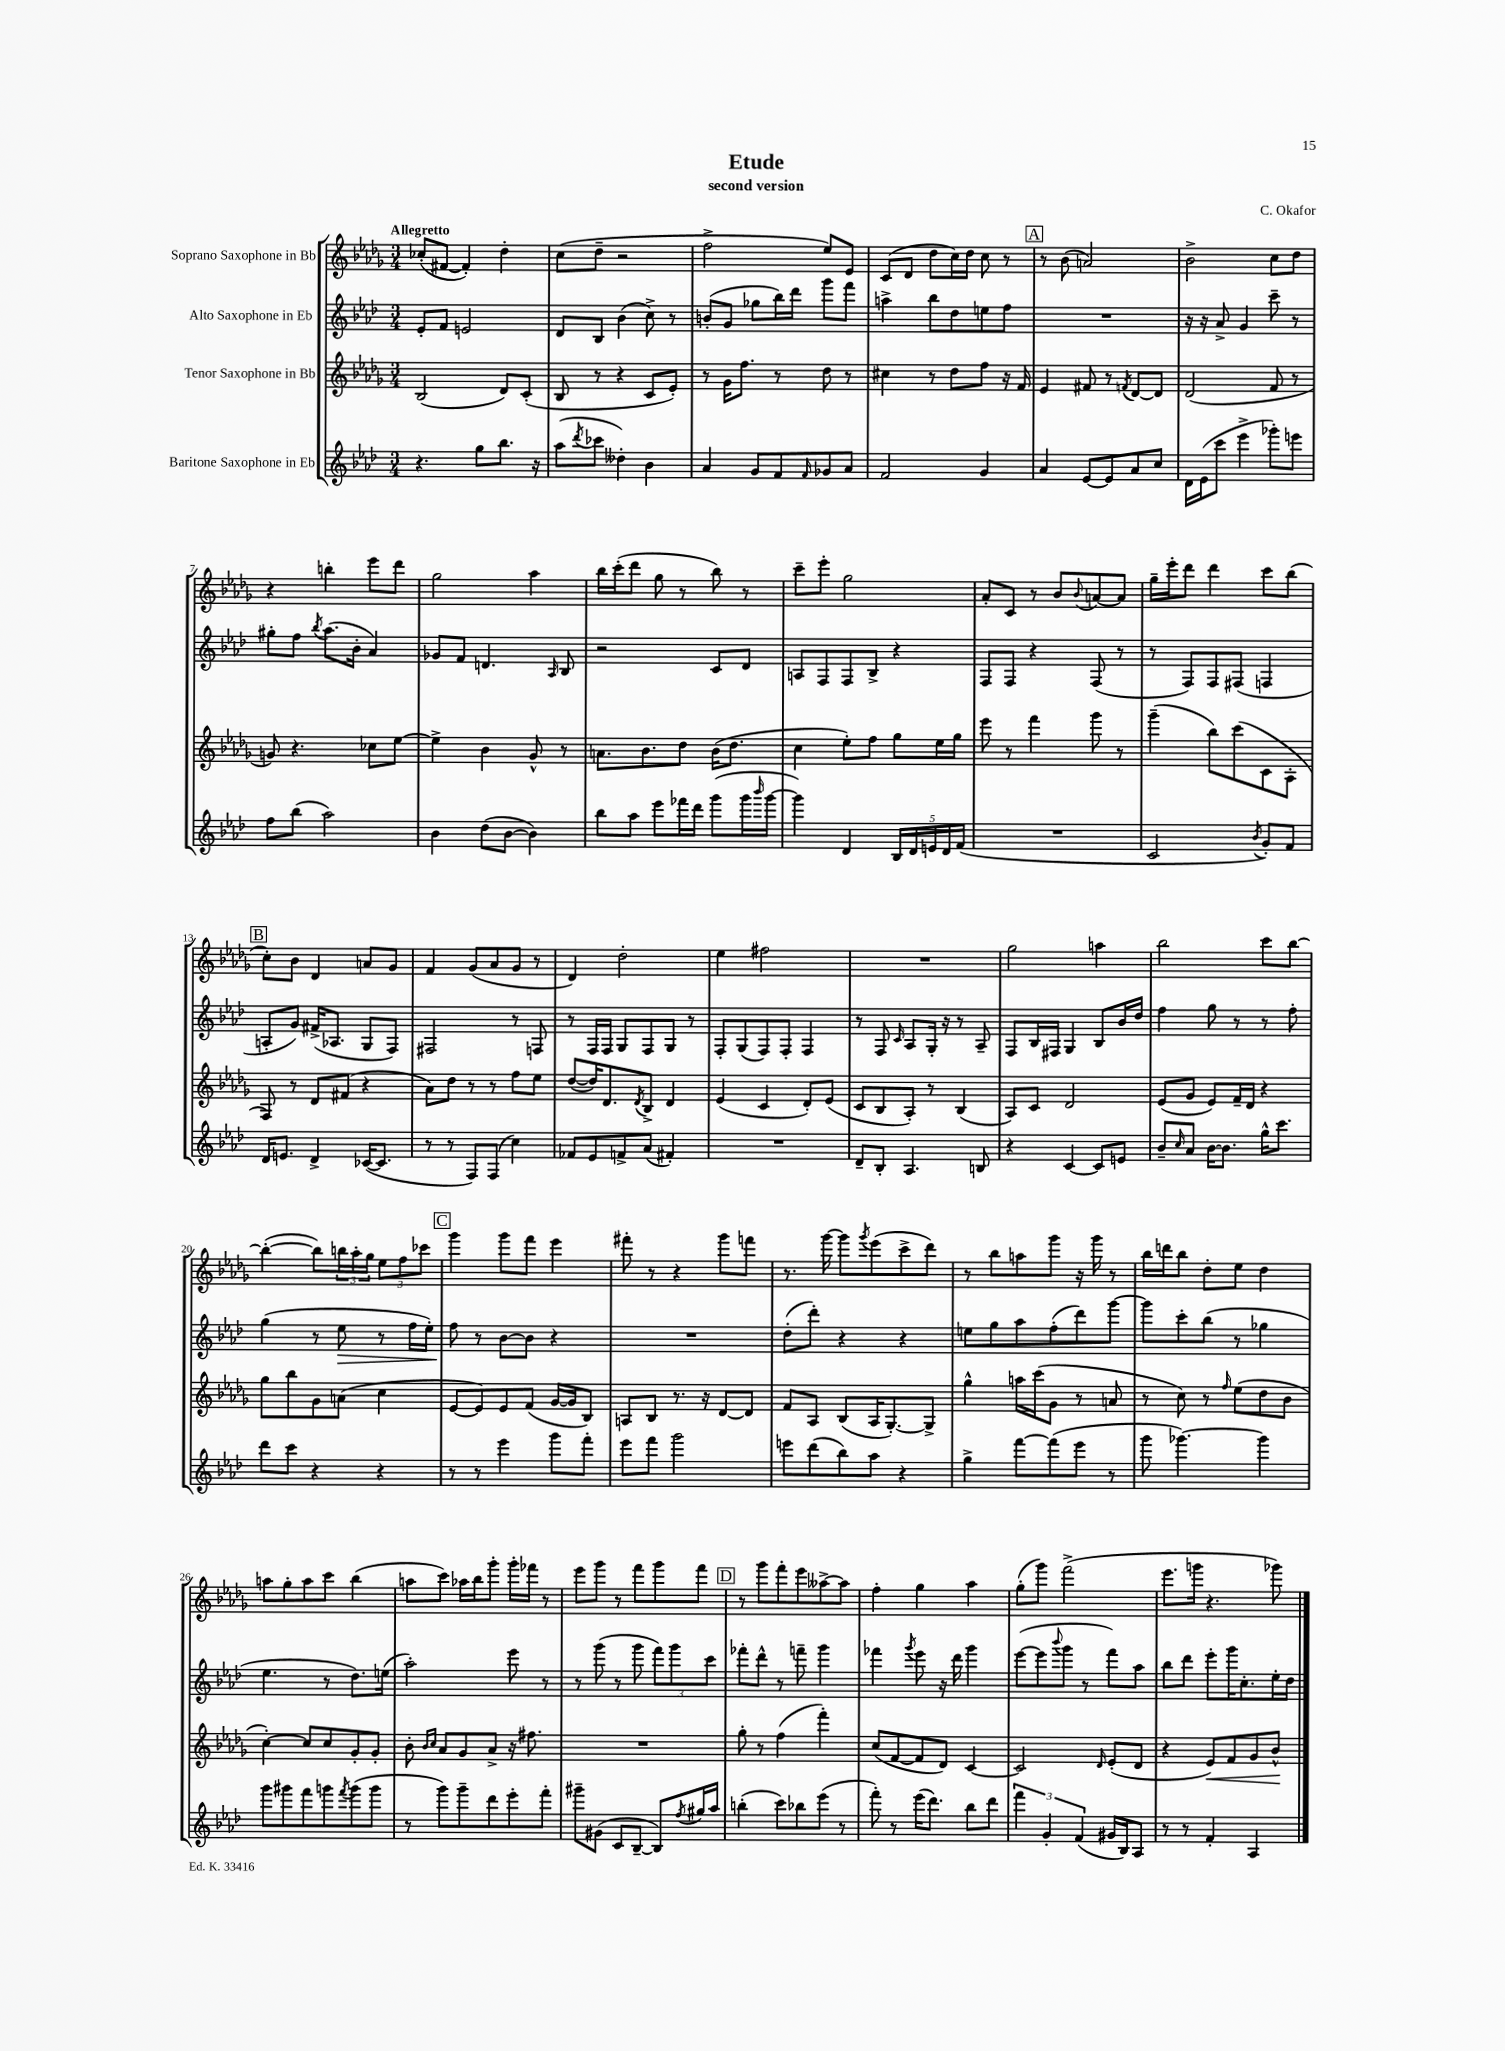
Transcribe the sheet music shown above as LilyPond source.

\header { title = "Etude" composer = "C. Okafor" subtitle = "second version" }
<<
\new StaffGroup <<
\new Staff = "s0" \with { instrumentName = "Soprano Saxophone in Bb" } {
    \clef treble \key des \major \numericTimeSignature \time 3/4 \tempo "Allegretto"
    ces''8-.( fis'8~ fis'4-.) des''4-. |
    c''8( des''8-- r2 |
    f''2-> ees''8) ees'8 |
    c'8( des'8 des''8 c''16) des''16 c''8 r8 |
    \mark \markup { \box "A" } r8 bes'8( a'2) |
    bes'2-> c''8 des''8 |
    r4 b''4-. ees'''8 des'''8 |
    ges''2 aes''4 |
    bes''16 c'''16-.( des'''8 ges''8 r8 bes''8) r8 |
    c'''8-- ees'''8-. ges''2 |
    aes'8-. c'8 r8 bes'8 \appoggiatura { bes'8 } a'8~ a'8 |
    ges''16-- ees'''16-. des'''8 des'''4 c'''8 bes''8( |
    \mark \markup { \box "B" } c''8-.) bes'8 des'4 a'8 ges'8 |
    f'4 ges'8( aes'8 ges'8 r8 |
    des'4) des''2-. |
    ees''4 fis''2 |
    R2. |
    ges''2 a''4 |
    bes''2 c'''8 bes''8~ |
    bes''4~-.( bes''8) \tuplet 3/2 { b''16 aes''16-. ges''16 } \tuplet 3/2 { ees''8 f''8 ces'''8 } |
    \mark \markup { \box "C" } ges'''4 ges'''8 f'''8 ees'''4 |
    fis'''8-. r8 r4 ges'''8 f'''8 |
    r8. ges'''16~ ges'''8 \acciaccatura { ges'''8 } ees'''8( c'''8-> des'''8) |
    r8 bes''8 a''8 ges'''8 r16 ges'''16 r8 |
    bes''16 d'''16 bes''8 des''8-. ees''8 des''4 |
    a''8 ges''8-. a''8 c'''8 bes''4( |
    a''8 c'''8) aes''16 bes''16 ges'''8-. ges'''16-. fes'''16 r8 |
    ees'''8 ges'''8 r8 f'''8 ges'''8 f'''8 |
    \mark \markup { \box "D" } r8 ges'''8 f'''8-. ees'''8 aeses''8~-> aeses''8 |
    f''4-. ges''4 aes''4 |
    ges''8-.( ges'''8) f'''2->( |
    ees'''8. g'''16 r4. ges'''8) \bar "|." |
}
\new Staff = "s1" \with { instrumentName = "Alto Saxophone in Eb" } {
    \clef treble \key aes \major \numericTimeSignature \time 3/4
    ees'8-. f'8 e'2 |
    des'8 bes8 bes'4( c''8->) r8 |
    b'8-.( g'8 ges''8 bes''16) des'''16 g'''8 f'''8 |
    a''4-> bes''8 des''8 e''8 f''8 |
    \mark \markup { \box "A" } R2. |
    r16 r16 aes'8-> g'4 c'''8-- r8 |
    gis''8-. f''8 \acciaccatura { bes''8 } aes''8.( bes'16-. aes'4) |
    ges'8 f'8 d'4. \grace { aes16 } bes8 |
    r2 c'8 des'8 |
    a8 f8 f8 bes8-> r4 |
    f8 f8 r4 f8( r8 |
    r8 f8) f8 fis8( f4 |
    \mark \markup { \box "B" } a8-. g'8) fis'16->( aes8. g8 f8) |
    fis2 r8 f8 |
    r8 f16 f16 g8 f8 g8 r8 |
    f8-. g8( f8) f8-. f4 |
    r8 f8 \grace { c'16 } aes8 g16-. r16 r8 aes8-- |
    f8 bes16 fis16 g4 bes8 bes'16 des''16 |
    f''4 g''8 r8 r8 f''8-. |
    g''4( r8 ees''8\> r8 f''16 ees''16-.) |
    \mark \markup { \box "C" } f''8\! r8 bes'8~ bes'8 r4 |
    R2. |
    des''8-.( des'''8-.) r4 r4 |
    e''8 g''8 aes''8 f''8-.( des'''8) g'''8~ |
    g'''8 c'''8-. bes''8( r8 ges''4 |
    ees''4. r8 des''8.) e''16( |
    aes''2-.) ees'''8 r8 |
    r8 g'''8( r8 g'''8 \tuplet 3/2 { f'''8) g'''8 c'''8 } |
    \mark \markup { \box "D" } fes'''8-. des'''8-^ r8 f'''8-- g'''4 |
    fes'''4 \acciaccatura { g'''8 } ees'''8 r16 des'''16 g'''4 |
    ees'''8~( ees'''8 \appoggiatura { bes'''8 } g'''8 r8 f'''8) aes''8 |
    bes''8 des'''8 ees'''8-. g'''16 c''8.-. ees''16-. des''16 \bar "|." |
}
\new Staff = "s2" \with { instrumentName = "Tenor Saxophone in Bb" } {
    \clef treble \key des \major \numericTimeSignature \time 3/4
    bes2( des'8) c'8-.( |
    bes8 r8 r4 c'8 ees'8-.) |
    r8 ges'16 f''8. r8 des''8 r8 |
    cis''4 r8 des''8 f''8 r16 f'16 |
    \mark \markup { \box "A" } ees'4 fis'8 r8 \acciaccatura { f'8 } des'8~ des'8 |
    des'2( f'8 r8 |
    g'8) r4. ces''8 ees''8~ |
    ees''4-> bes'4 ges'8-^ r8 |
    a'8. bes'8. des''8 bes'16( des''8. |
    c''4 ees''8-.) f''8 ges''8 ees''16 ges''16 |
    ees'''8 r8 f'''4 ges'''8 r8 |
    ges'''4--( bes''8) c'''8( c'8 aes8-. |
    \mark \markup { \box "B" } f8) r8 des'8 fis'8( r4 |
    aes'8) des''8 r8 r8 f''8 ees''8 |
    des''8~( des''16) des'8. \acciaccatura { des'8 } bes8-> des'4 |
    ees'4( c'4 des'8-.) ees'8( |
    c'8 bes8 aes8-.) r8 bes4( |
    aes8) c'8 des'2 |
    ees'8( ges'8 ees'8) f'16-- des'16 r4 |
    ges''8 bes''8 ges'8 a'8( c''4 |
    \mark \markup { \box "C" } ees'8~ ees'8) ees'8 f'8( ges'16~ ges'16 bes8) |
    a8 bes8 r8. r16 des'8~ des'8 |
    f'8 aes8 bes8( aes16 ges8.~-.) ges8-> |
    ges''4-^ a''16 c'''16( ges'8 r8 a'8 |
    r8 c''8) r8 \grace { f''16 } ees''8( des''8 bes'8 |
    c''4~-.) c''8 c''8 ges'8-. ges'8-. |
    bes'8-. \grace { bes'16 c''16 } aes'8 ges'8 aes'8-> r16 fis''8. |
    R2. |
    \mark \markup { \box "D" } ges''8-. r8 f''4( f'''4-.) |
    c''8( f'8~ f'8 des'8) c'4~ |
    c'2 \grace { des'16 } ees'8-.( des'8 |
    r4 ees'8\<) f'8 ges'8 bes'8-^\! \bar "|." |
}
\new Staff = "s3" \with { instrumentName = "Baritone Saxophone in Eb" } {
    \clef treble \key aes \major \numericTimeSignature \time 3/4
    r4. g''8 bes''8. r16 |
    aes''8( \acciaccatura { des'''8 } ces'''8 deses''4-.) bes'4 |
    aes'4 g'8 f'8 \grace { f'16 } ges'8 aes'8 |
    f'2 g'4 |
    \mark \markup { \box "A" } aes'4 ees'8~ ees'8 aes'8 c''8 |
    des'16 ees'16( c'''8 ees'''4-> ges'''8-.) e'''8 |
    f''8 bes''8( aes''2) |
    bes'4 des''8( bes'8~ bes'4) |
    bes''8 aes''8 ees'''8 fes'''16 des'''16 g'''8( g'''16 \grace { bes'''16 } g'''16~ |
    g'''4) des'4 \tuplet 5/4 { bes16 des'16 e'16 des'16 f'16( } |
    R2. |
    c'2 \acciaccatura { bes'8 } g'8-.) f'8 |
    \mark \markup { \box "B" } des'16 e'8. des'4-> ces'16~( ces'8. |
    r8 r8 f8) f8( c''4) |
    fes'8 ees'8 f'8-> aes'8( fis'4-.) |
    R2. |
    des'8-- bes8-. aes4. b8 |
    r4 c'4~ c'8 e'8 |
    bes'8-- \grace { c''16 } aes'8 bes'16~ bes'8. g''16-^ c'''8. |
    des'''8 c'''8 r4 r4 |
    \mark \markup { \box "C" } r8 r8 ees'''4 g'''8 f'''8-. |
    ees'''8 f'''8 g'''2 |
    e'''8 des'''8( bes''8) aes''8 r4 |
    g''4-> f'''8~ f'''8( ees'''8 r8 |
    g'''8 ges'''4.~) ges'''4 |
    g'''8 gis'''8 f'''8 g'''8 \acciaccatura { f'''8 } g'''8( g'''8 |
    r8 g'''8) g'''8-- des'''8 ees'''8-. f'''8-. |
    gis'''8-- gis'8( c'8 bes8~-- bes8) \acciaccatura { f''8 } gis''16 aes''16 |
    \mark \markup { \box "D" } b''4-.( c'''8) bes''8 ees'''8( r8 |
    f'''8-.) r8 ees'''16( des'''8.) bes''8 des'''8 |
    \tuplet 3/2 { f'''4 g'4-. f'4( } gis'16 bes16) aes8 |
    r8 r8 f'4-. aes4 \bar "|." |
}
>>
>>
